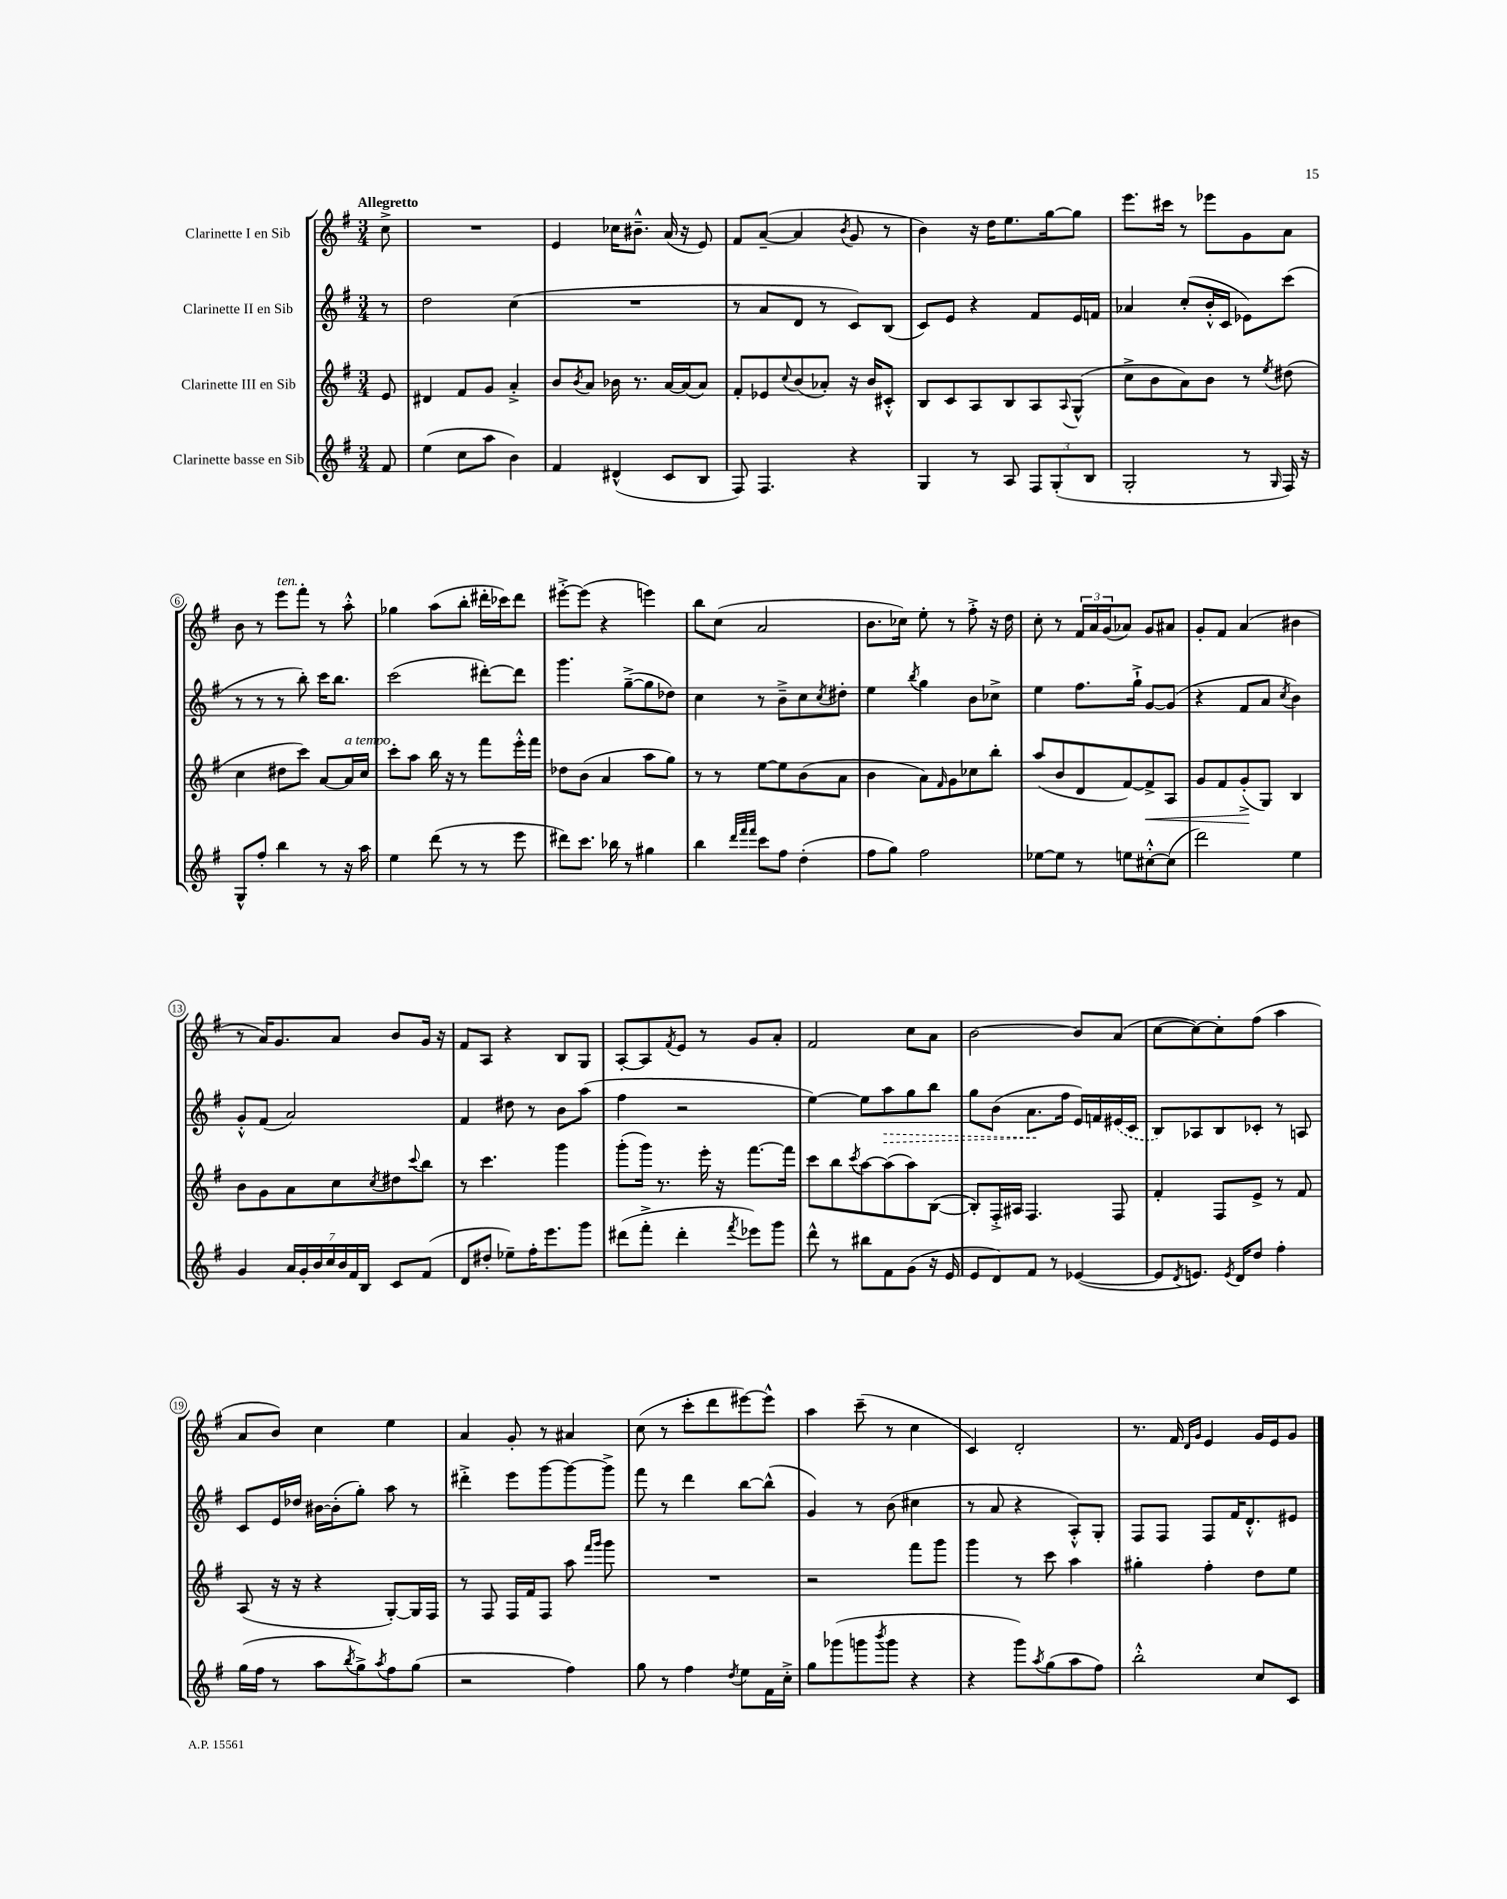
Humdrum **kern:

**kern	**kern	**kern	**kern
*staff4	*staff3	*staff2	*staff1
*clefG2	*clefG2	*clefG2	*clefG2
*k[f#]	*k[f#]	*k[f#]	*k[f#]
*M3/4	*M3/4	*M3/4	*M3/4
8f#	8e	8r	8cc^
=	=	=	=
(4ee	4d#	2dd	2.r
8cc	8f#	.	.
8aa	8g	.	.
4b)	4a'^	(4cc	.
=	=	=	=
4f#	8b	2.r	4e
.	8qb	.	.
.	8a	.	.
(4d#^^	16b-	.	16cc-
.	8.r	.	8.b#~^^
8c	[16a	.	(16a
.	(16a]	.	16r
8B	8a)	.	8e)
=	=	=	=
8F#)	8f#'	8r	8f#
4.F#	8e-	8a	([8a~
.	8qqcc	.	.
.	(8b	8d	4a]
.	8a-')	8r	.
.	.	.	8qb
4r	16r	8c)	8g
.	16b	.	.
.	8c#'^^	(8B	8r
=	=	=	=
4G	8B	8c)	4b)
.	8c	8e	.
8r	8A	4r	16r
.	.	.	16dd
8A	8B	.	8.ee
12F#	8A	8f#	.
.	.	.	[16gg
(12G'	.	.	.
.	8qqA	.	.
.	(8G^^	16e	8gg]
12B	.	.	.
.	.	16f	.
=	=	=	=
2G'	8cc^	4a-	8.eee
.	8b	.	.
.	.	.	16ccc#
.	8a)	(8cc'	8r
.	8b	16b'^^	8eee-
.	.	16c	.
8r	8r	8e-)	8g
16qqG	8qee	.	.
16F#)	(8dd#	(8ccc	8a
16r	.	.	.
=	=	=	=
8G^^	4cc	8r	8b
8ff#'	.	8r	8r
4bb	8dd#	8r	8eee
.	8ccc)	8bb')	8fff#'
8r	[8a	16ccc	8r
.	.	8.bb	.
16r	16a]	.	8aa'^^
16aa	16cc	.	.
=	=	=	=
4ee	8ccc'	(2ccc	4gg-
.	8aa	.	.
(8ddd	16bb	.	(8aa
.	16r	.	.
8r	8r	.	8bb'
8r	8fff#	[8ddd#')	16ddd#'
.	.	.	16ccc-)
8eee	16eee'^^	8ddd#]	8ddd#
.	16fff#	.	.
=	=	=	=
8ddd#)	8dd-	4.ggg	[8eee#'^
8.ccc	(8b	.	(8eee#]
.	4a	.	4r
16bb-	.	.	.
8r	.	([8gg~^	.
4gg#	8aa	8gg]	4eee)
.	8gg)	8dd-)	.
=	=	=	=
4bb	8r	4cc	8bb
.	8r	.	(8cc
32qqddd	.	.	.
32qqfff#	.	.	.
32qqfff#	.	.	.
8ccc	[8ee	8r	2a
8ff#	8ee]	8b~^	.
(4dd'	(8b	8cc	.
.	.	8qcc	.
.	8a	8dd#'	.
=	=	=	=
8ff#	4b	4ee	8.b
8gg)	.	.	.
.	.	.	16cc-)
.	.	8qbb	.
2ff#	8a)	4gg	8ee'
.	16qqf#	.	.
.	8g	.	8r
.	8cc-	8b	8ff#'^
.	8bb'	8cc-^	16r
.	.	.	16dd
=	=	=	=
[8ee-	(8aa	4ee	8cc'
8ee-]	8b	.	8r
8r	8d	8.ff#	24f#
.	.	.	24a
.	.	.	(24g
8ee	[8f#)	.	8a-)
.	.	16gg`^	.
[8cc#'^^	8f#^]	[8g	8g
(8cc#]	8A	(8g]	8a#
=	=	=	=
2ddd)	8g	4r	8g'
.	8f#	.	8f#
.	(8g'^	8f#	(4a
.	8G)	8a	.
.	.	8qcc	.
4ee	4B	4b)	4b#
=	=	=	=
4g	8b	8g'^^	8r
.	8g	(8f#	16a)
.	.	.	8.g
28a	8a	2a)	.
28g'	.	.	.
28b	.	.	.
28cc	.	.	.
.	8cc	.	8a
28b	.	.	.
28f#	.	.	.
28B	.	.	.
.	8qcc	.	.
8c	8dd#	.	8b
.	8qqccc	.	.
(8f#	8bb	.	16g
.	.	.	16r
=	=	=	=
8d	8r	4f#	8f#
8dd#'	4.ccc	.	8A
8ee-~)	.	8dd#	4r
16ff#'	.	8r	.
8.eee	.	.	.
.	4ggg	8b	8B
8ggg	.	(8aa	8G
=	=	=	=
(8ddd#	(8ggg'	4ff#	[8A'
8fff#'^	16ggg)	.	8A]
.	8.r	.	.
.	.	.	8qf#
4ddd#'	.	2r	8e
.	16eee'	.	8r
.	16r	.	.
8qfff#	.	.	.
8eee-)	[8.fff#	.	8g
8ggg	.	.	8a'
.	16fff#]	.	.
=	=	=	=
8ddd^^	8ccc	[4ee)	2f#
8r	8bb	.	.
.	8qccc	.	.
8bb#	[8aa	8ee]	.
8f#	(8aa]	8aa	.
(8g	8aa)	8gg	8cc
16r	([8B	8bb	8a
16e	.	.	.
=	=	=	=
8e	8B'])	8gg	[2b
8d)	16F#'^	(8b	.
.	16A#	.	.
8f#	4.F#	8.a	.
8r	.	.	.
.	.	16ff#	.
([4e-	.	16e)	8b]
.	.	16f	.
.	8F#	(16e#	(8a
.	.	16c	.
=	=	=	=
8e-]	4f#'	8B)	[8cc
8qd	.	.	.
8.e)	.	8A-	8cc_)
.	8F#	8B	8cc']
8qe	.	.	.
16d	.	.	.
8dd	8e^	8c-'	(8ff#
4ff#'	8r	8r	4aa
.	8f#	8A	.
=	=	=	=
(16gg	(8A	8c	8a
16ff#	.	.	.
8r	16r	16e	8b)
.	16r	16dd-	.
8aa	4r	[16b#	4cc
.	.	(16b#']	.
8qbb	.	.	.
8gg^)	.	8gg')	.
8qaa	.	.	.
8ff#	[8G')	8aa	4ee
(8gg	16G]	8r	.
.	16F#	.	.
=	=	=	=
2r	8r	4ddd#'^	4a
.	8F#	.	.
.	16F#	8eee	8g'
.	16f#	.	.
.	8F#	[8ggg	8r
4ff#)	8aa	8ggg_	4a#
.	16qqfff#	.	.
.	16qqggg	.	.
.	8ggg	8ggg^]	.
=	=	=	=
8gg	2.r	8fff#	(8cc
8r	.	8r	8r
4ff#	.	4ddd	8ccc'
.	.	.	8ddd
8qdd	.	.	.
8ee	.	[8bb	[8eee#)
16f#	.	(8bb^^]	8eee#^^]
16cc'^	.	.	.
=	=	=	=
8gg	2r	4g)	4aa
(8ggg-	.	.	.
8ggg	.	8r	(8ccc~
8qbbb	.	.	.
8ggg	.	(8b	8r
4r	8fff#	4cc#	4cc
.	8ggg	.	.
=	=	=	=
4r	4ggg	8r	4c)
.	.	8a	.
8ggg)	8r	4r	2d'
8qaa	.	.	.
(8gg	8ccc	.	.
8aa	4aa	8A'^^)	.
8ff#)	.	8G'	.
=	=	=	=
2bb'^^	4gg#'	8F#	8.r
.	.	8F#	.
.	.	.	16f#
.	.	.	16qqd
.	.	.	16qqg
.	4ff#'	8F#	4e
.	.	16f#	.
.	.	8.d'^^	.
8cc	8dd	.	16g
.	.	.	16e
8c	8ee	8e#	8g
==	==	==	==
*-	*-	*-	*-
